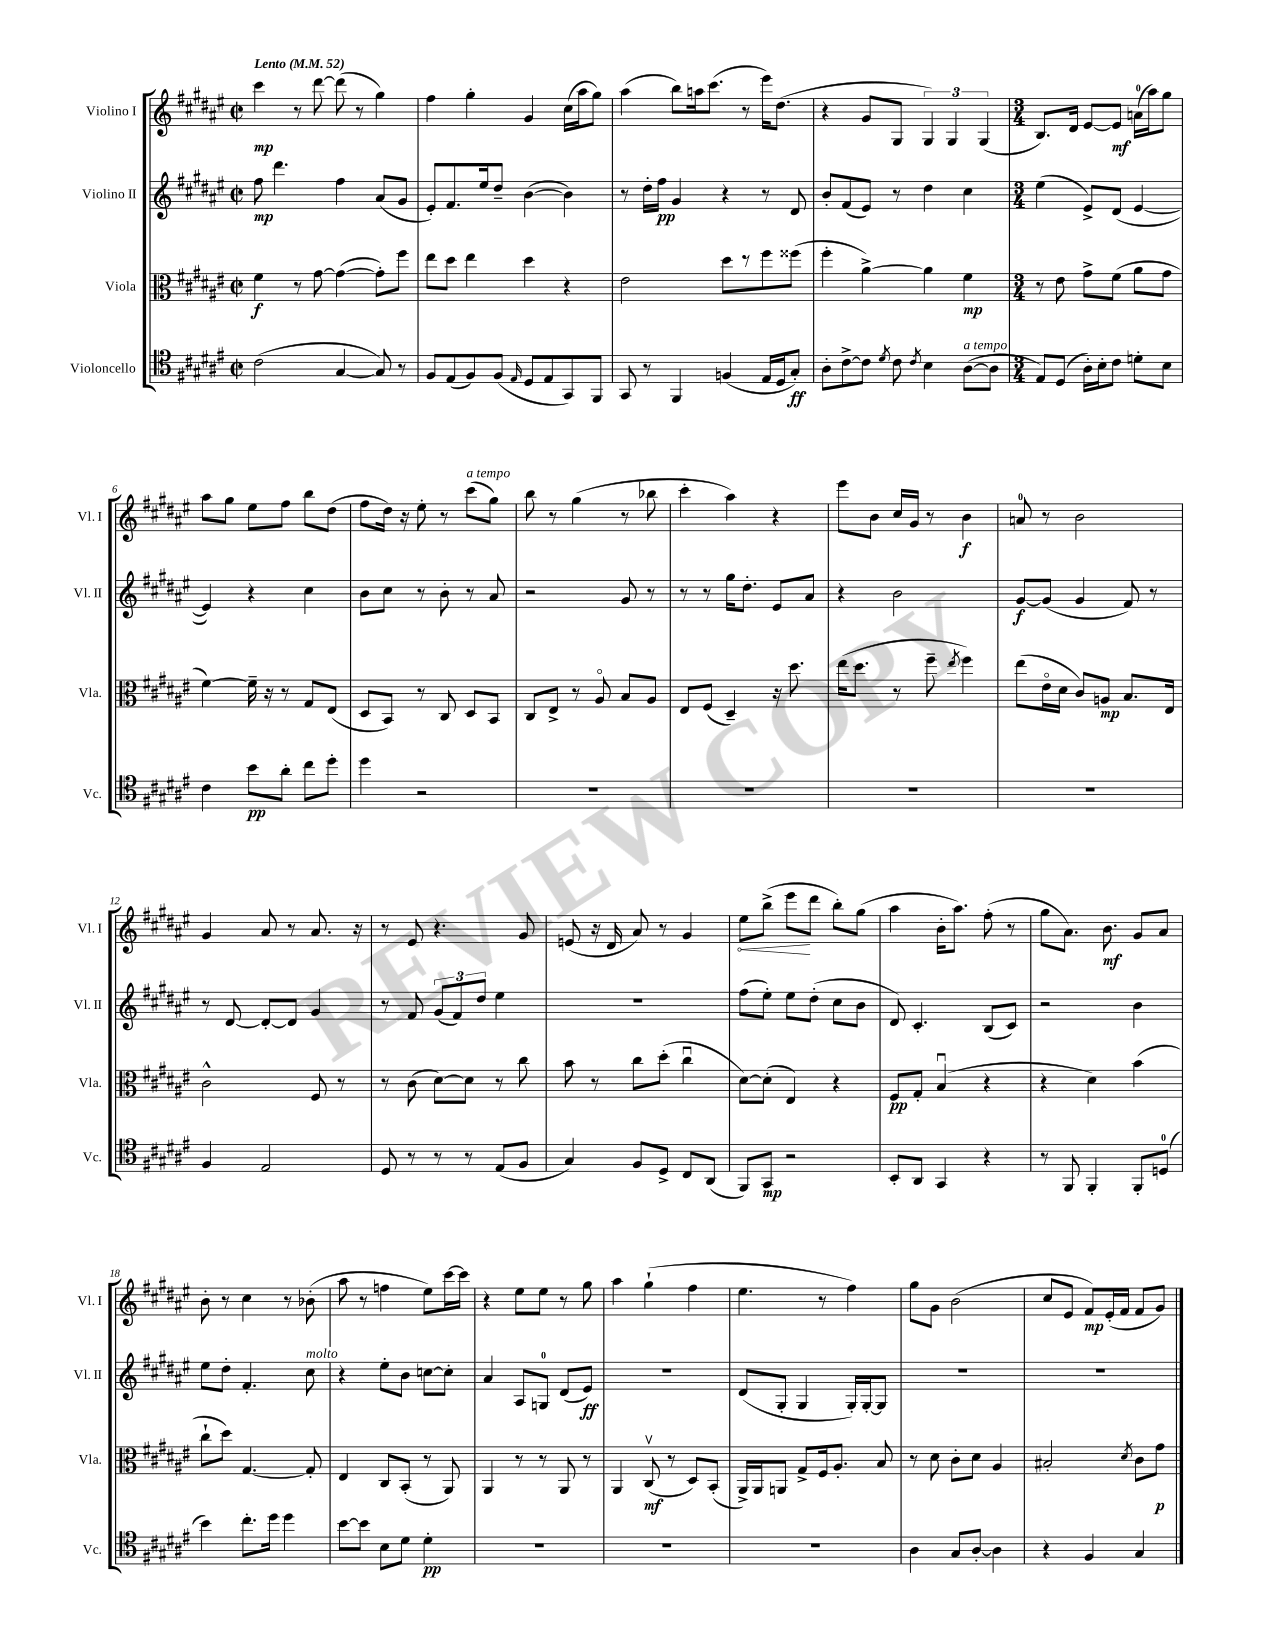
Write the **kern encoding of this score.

**kern	**dynam	**kern	**dynam	**kern	**dynam	**kern	**dynam
*part4	*part4	*part3	*part3	*part2	*part2	*part1	*part1
*staff4	*staff4	*staff3	*staff3	*staff2	*staff2	*staff1	*staff1
*I"Violoncello	*	*I"Viola	*	*I"Violino II	*	*I"Violino I	*
*I'Vc.	*	*I'Vla.	*	*I'Vl. II	*	*I'Vl. I	*
*clefC4	*	*clefC3	*	*clefG2	*	*clefG2	*
*k[f#c#g#d#a#e#]	*	*k[f#c#g#d#a#e#]	*	*k[f#c#g#d#a#e#]	*	*k[f#c#g#d#a#e#]	*
*M2/2	*	*M2/2	*	*M2/2	*	*M2/2	*
*met(c|)	*	*met(c|)	*	*met(c|)	*	*met(c|)	*
*MM52	*	*MM52	*	*MM52	*	*MM52	*
=1	=1	=1	=1	=1	=1	=1	=1
!	!	!	!	!	!	!LO:TX:a:B:t=Lento	!
(2c#\	.	4f#\	f	8ff#\	mp	4ccc#\	mp
.	.	.	.	4.ddd#\	.	.	.
.	.	8r	.	.	.	8r	.
.	.	[8g#\	.	.	.	[8ddd#\	.
[4G#/	.	(4g#\_	.	4ff#\	.	(8ddd#\]	.
.	.	.	.	.	.	8r	.
8G#/])	.	8g#'\L])	.	(8a#/L	.	4gg#\)	.
8r	.	8ff#\J	.	8g#/J	.	.	.
=2	=2	=2	=2	=2	=2	=2	=2
8F#/L	.	8ee#\L	.	8e#'/L)	.	4ff#\	.
(8E#/	.	8dd#\J	.	8.f#/	.	.	.
8F#/)	.	4ee#\	.	.	.	4gg#'\	.
.	.	.	.	16ee#/k	.	.	.
(8F#/J	.	.	.	8dd#~/J	.	.	.
16qqE#/	.	.	.	.	.	.	.
8D#/L	.	4dd#\	.	([4b\	.	4g#/	.
8E#/	.	.	.	.	.	.	.
8GG#/)	.	4r	.	4b\])	.	(16cc#\LL	.
.	.	.	.	.	.	16aa#\J	.
8FF#/J	.	.	.	.	.	8gg#\J)	.
=3	=3	=3	=3	=3	=3	=3	=3
8GG#/	.	2e#\	.	8r	.	(4aa#\	.
8r	.	.	.	16dd#'\LL	.	.	.
.	.	.	.	16ff#\JJ	pp	.	.
4FF#/	.	.	.	4g#/	.	8bb\L)	.
.	.	.	.	.	.	16aan\k	.
.	.	.	.	.	.	(8.ccc#\J	.
(4Fn/	.	8dd#\L	.	4r	.	.	.
.	.	8r	.	.	.	8r	.
16E#/LL	.	8ff#\	.	8r	.	16eee#\KL)	.
16D#/J	.	.	.	.	.	(8.dd#\J	.
8G#'/J)	ff	(8ff##X\J	.	8d#/	.	.	.
=4	=4	=4	=4	=4	=4	=4	=4
8A#'\L	.	4ff#'\	.	8b'/L	.	4r	.
[8c#^\	.	.	.	(8f#/	.	.	.
8c#\J]	.	[4a#^\)	.	8e#/J)	.	8g#/L	.
8qd#/	.	.	.	.	.	.	.
8c#\	.	.	.	8r	.	8G#/J	.
8qc#/	.	.	.	.	.	.	.
4B\	.	4a#\]	.	4dd#\	.	6G#/)	.
.	.	.	.	.	.	6G#/	.
!LO:TX:a:i:t=a tempo	!	!	!	!	!	!	!
([8A#\L	.	4f#\	mp	4cc#\	.	.	.
.	.	.	.	.	.	(6G#/	.
8A#\J]	.	.	.	.	.	.	.
=5	=5	=5	=5	=5	=5	=5	=5
*M3/4	*	*M3/4	*	*M3/4	*	*M3/4	*
8E#/L)	.	8r	.	(4ee#\	.	8.B/L)	.
(8D#/J	.	8e#\	.	.	.	.	.
.	.	.	.	.	.	16d#/Jk	.
16A#'\LL)	.	8g#^\L	.	8e#^/L)	.	[8e#/L	.
16B'\J	.	.	.	.	.	.	.
8c#\J	.	(8f#\J	.	(8d#/J	.	8e#/J]	mf
8dn'\L	.	8a#\L	.	[4e#/	.	(16an\LL	.
.	.	.	.	.	.	16aa#\J)	.
8B\J	.	8g#\J	.	.	.	8gg#\J	.
!!LO:LB:g=z
=6	=6	=6	=6	=6	=6	=6	=6
4c#\	.	[4f#\)	.	4e#/])	.	8aa#\L	.
.	.	.	.	.	.	8gg#\J	.
8b\L	pp	16f#~\]	.	4r	.	8ee#\L	.
.	.	16r	.	.	.	.	.
8a#'\J	.	8r	.	.	.	8ff#\J	.
8cc#\L	.	8G#/L	.	4cc#\	.	8bb\L	.
8dd#'\J	.	(8E#/J	.	.	.	(8dd#\J	.
=7	=7	=7	=7	=7	=7	=7	=7
4dd#\	.	8D#/L	.	8b\L	.	8ff#\L	.
.	.	8BB/J)	.	8cc#\J	.	16dd#\Jk)	.
.	.	.	.	.	.	16r	.
2r	.	8r	.	8r	.	8ee#'\	.
.	.	8C#/	.	8b'\	.	8r	.
!	!	!	!	!	!	!LO:TX:a:i:t=a tempo	!
.	.	8D#/L	.	8r	.	(8ccc#\L	.
.	.	8BB/J	.	8a#/	.	8gg#\J)	.
=8	=8	=8	=8	=8	=8	=8	=8
2.r	.	8C#/L	.	2r	.	8bb\	.
.	.	8E#^/J	.	.	.	8r	.
.	.	8r	.	.	.	(4gg#\	.
.	.	8A#/	.	.	.	.	.
.	.	8B/L	.	8g#/	.	8r	.
.	.	8A#/J	.	8r	.	8bb-X\	.
=9	=9	=9	=9	=9	=9	=9	=9
2.r	.	8E#/L	.	8r	.	4ccc#'\	.
.	.	(8F#/J	.	8r	.	.	.
.	.	4D#~/)	.	16gg#\KL	.	4aa#\)	.
.	.	.	.	8.dd#'\J	.	.	.
.	.	16r	.	8e#/L	.	4r	.
.	.	8.dd#\	.	.	.	.	.
.	.	.	.	8a#/J	.	.	.
=10	=10	=10	=10	=10	=10	=10	=10
2.r	.	(16ee#\KL	.	4r	.	8eee#\L	.
.	.	8.dd#\J	.	.	.	.	.
.	.	.	.	.	.	8b\J	.
.	.	8r	.	2b\	.	16cc#/LL	.
.	.	.	.	.	.	16g#/JJ	.
.	.	8ff#~\	.	.	.	8r	.
.	.	8qee#/	.	.	.	.	.
.	.	4ff#\)	.	.	.	4b\	f
=11	=11	=11	=11	=11	=11	=11	=11
2.r	.	(8ee#\L	.	[8g#/L	f	8an/	.
.	.	16e#\L	.	(8g#/J]	.	8r	.
.	.	16d#\JJ	.	.	.	.	.
.	.	8c#/L)	.	4g#/	.	2b\	.
.	.	8An/J	mp	.	.	.	.
.	.	8.B/L	.	8f#/)	.	.	.
.	.	.	.	8r	.	.	.
.	.	16E#/Jk	.	.	.	.	.
!!LO:LB:g=z
=12	=12	=12	=12	=12	=12	=12	=12
4F#/	.	2c#^^\	.	8r	.	4g#/	.
.	.	.	.	[8d#/	.	.	.
2E#/	.	.	.	8d#'/L_	.	8a#/	.
.	.	.	.	8d#/J]	.	8r	.
.	.	8F#/	.	4g#/	.	8.a#/	.
.	.	8r	.	.	.	.	.
.	.	.	.	.	.	16r	.
=13	=13	=13	=13	=13	=13	=13	=13
8D#/	.	8r	.	8r	.	8r	.
8r	.	(8c#\	.	8f#/	.	8e#/	.
8r	.	[8d#\L)	.	(12g#/L	.	4.r	.
.	.	.	.	12f#/)	.	.	.
8r	.	8d#\J]	.	.	.	.	.
.	.	.	.	12dd#/J	.	.	.
(8E#/L	.	8r	.	4ee#\	.	.	.
8F#/J	.	8cc#\	.	.	.	8g#/	.
=14	=14	=14	=14	=14	=14	=14	=14
4G#/)	.	8b\	.	2.r	.	(8en/	.
.	.	8r	.	.	.	16r	.
.	.	.	.	.	.	16d#/	.
8F#/L	.	8cc#\L	.	.	.	8a#/)	.
8D#^/J	.	(8dd#'\J	.	.	.	8r	.
8C#/L	.	4cc#u\	.	.	.	4g#/	.
(8AA#/J	.	.	.	.	.	.	.
=15	=15	=15	=15	=15	=15	=15	=15
!	!	!	!	!	!	!	!LO:HP:b
8FF#/L)	.	[8d#\L)	.	(8ff#\L	.	8ee#\L	<
8GG#/J	mp	(8d#'\J]	.	8ee#'\J)	.	(8bb^\J	.
2r	.	4E#/)	.	8ee#\L	.	8eee#\L	.
.	.	.	.	(8dd#'\J	.	8ddd#\J	[
.	.	4r	.	8cc#\L	.	8bb'\L)	.
.	.	.	.	8b\J	.	(8gg#\J	.
=16	=16	=16	=16	=16	=16	=16	=16
8BB'/L	.	8F#/L	pp	8d#/)	.	4aa#\	.
8AA#/J	.	8G#'/J	.	4.c#'/	.	.	.
4GG#/	.	(4Bu/	.	.	.	16b'\KL	.
.	.	.	.	.	.	8.aa#\J)	.
4r	.	4r	.	(8B/L	.	(8ff#'\	.
.	.	.	.	8c#/J)	.	8r	.
=17	=17	=17	=17	=17	=17	=17	=17
8r	.	4r	.	2r	.	8gg#\L	.
8FF#/	.	.	.	.	.	8.a#\J)	.
4FF#'/	.	4d#\)	.	.	.	.	.
.	.	.	.	.	.	8.b\	mf
8FF#'/L	.	(4b\	.	4b\	.	8g#/L	.
(8Dn/J	.	.	.	.	.	8a#/J	.
!!LO:LB:g=z
=18	=18	=18	=18	=18	=18	=18	=18
4b\)	.	8cc#`\L	.	8ee#\L	.	8b'\	.
.	.	8dd#\J)	.	8dd#'\J	.	8r	.
8.cc#'\L	.	[4.G#/	.	4.f#'/	.	4cc#\	.
16dd#\Jk	.	.	.	.	.	.	.
4dd#\	.	.	.	.	.	8r	.
!	!	!	!	!LO:TX:a:i:t=molto	!	!	!
.	.	8G#'/]	.	8cc#\	.	(8b-X'\	.
=19	=19	=19	=19	=19	=19	=19	=19
[8b\L	.	4E#/	.	4r	.	8aa#\	.
8b\J]	.	.	.	.	.	8r	.
8B\L	.	8C#/L	.	8ee#'\L	.	4ffn\	.
8d#\J	.	(8BB'/J	.	8b\J	.	.	.
4d#'\	pp	8r	.	[8ccn\L	.	8ee#\L)	.
.	.	8AA#/)	.	8cc'\J]	.	[16ccc#\L	.
.	.	.	.	.	.	16ccc#\JJ]	.
=20	=20	=20	=20	=20	=20	=20	=20
2.r	.	4AA#/	.	4a#/	.	4r	.
.	.	8r	.	8A#/L	.	8ee#\L	.
.	.	8r	.	8Gn/J	.	8ee#\J	.
.	.	8AA#/	.	(8d#/L	.	8r	.
.	.	8r	.	8e#/J)	ff	8gg#\	.
=21	=21	=21	=21	=21	=21	=21	=21
2.r	.	4AA#/	.	2.r	.	4aa#\	.
.	.	(8C#v/	mf	.	.	(4gg#`\	.
.	.	8r	.	.	.	.	.
.	.	8D#/L)	.	.	.	4ff#\	.
.	.	(8BB'/J	.	.	.	.	.
=22	=22	=22	=22	=22	=22	=22	=22
2.r	.	16AA#^/LL)	.	(8d#/L	.	4.ee#\	.
.	.	16AA#/J	.	.	.	.	.
.	.	8AAn/J	.	8G#'/J	.	.	.
.	.	8G#^/L	.	4G#/	.	.	.
.	.	16F#/k	.	.	.	8r	.
.	.	8.A#'/J	.	.	.	.	.
.	.	.	.	16G#'/LL)	.	4ff#\)	.
.	.	.	.	[16G#'/J	.	.	.
.	.	8B/	.	8G#/J]	.	.	.
=23	=23	=23	=23	=23	=23	=23	=23
4A#\	.	8r	.	2.r	.	8gg#\L	.
.	.	8d#\	.	.	.	8g#\J	.
8G#/L	.	8c#'\L	.	.	.	(2b\	.
[8A#'/J	.	8d#\J	.	.	.	.	.
4A#\]	.	4A#/	.	.	.	.	.
=24	=24	=24	=24	=24	=24	=24	=24
4r	.	2B#X'/	.	2.r	.	8cc#/L	.
.	.	.	.	.	.	8e#/J	.
4F#/	.	.	.	.	.	8f#/L)	mp
.	.	.	.	.	.	(16e#'/L	.
.	.	.	.	.	.	16f#/JJ	.
.	.	8qd#/	.	.	.	.	.
4G#/	.	8c#\L	.	.	.	8f#/L	.
.	.	8g#\J	p	.	.	8g#/J)	.
==	==	==	==	==	==	==	==
*-	*-	*-	*-	*-	*-	*-	*-
